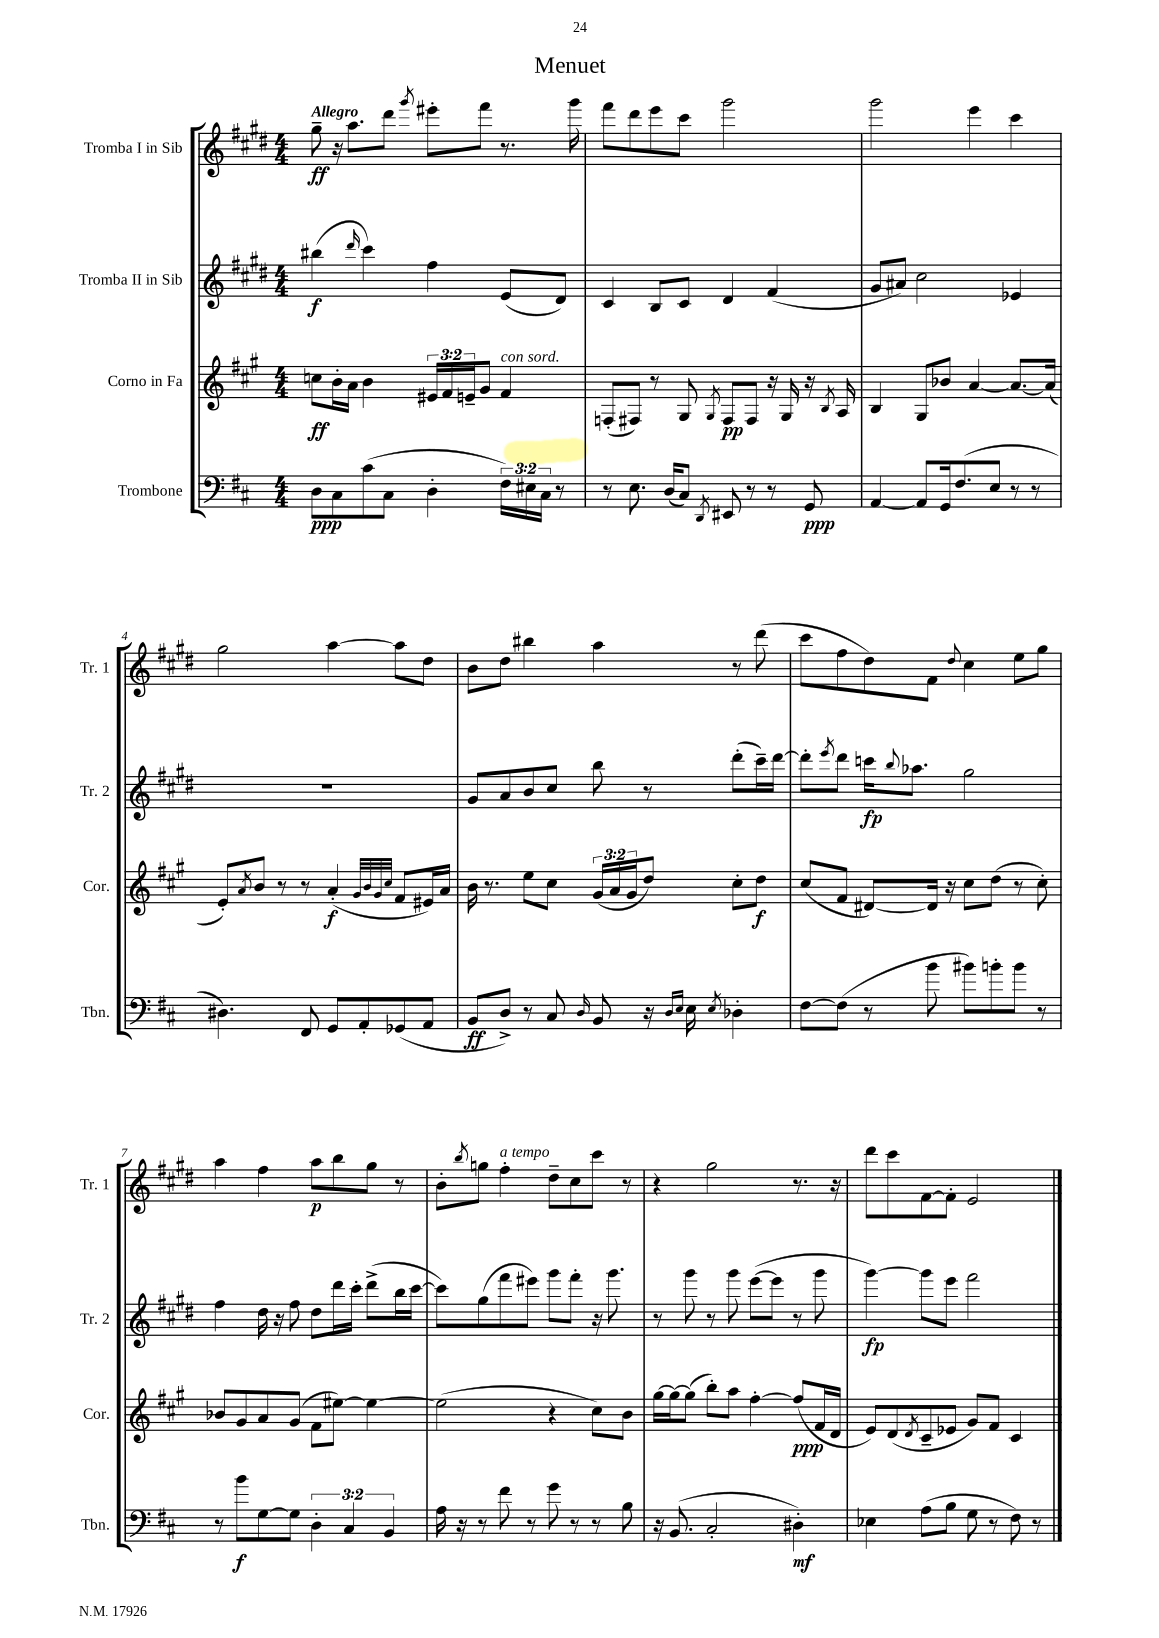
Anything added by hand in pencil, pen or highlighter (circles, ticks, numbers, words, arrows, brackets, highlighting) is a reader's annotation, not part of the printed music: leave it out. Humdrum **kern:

**kern	**dynam	**kern	**dynam	**kern	**dynam	**kern	**dynam
*part4	*part4	*part3	*part3	*part2	*part2	*part1	*part1
*staff4	*staff4	*staff3	*staff3	*staff2	*staff2	*staff1	*staff1
*I"Trombone	*	*I"Corno in Fa	*	*I"Tromba II in Sib	*	*I"Tromba I in Sib	*
*I'Tbn.	*	*I'Cor.	*	*I'Tr. 2	*	*I'Tr. 1	*
*clefF4	*	*clefG2	*	*clefG2	*	*clefG2	*
*k[f#c#]	*	*k[f#c#g#]	*	*k[f#c#g#d#]	*	*k[f#c#g#d#]	*
*M4/4	*	*M4/4	*	*M4/4	*	*M4/4	*
=1	=1	=1	=1	=1	=1	=1	=1
!	!	!	!	!	!	!LO:TX:a:B:t=Allegro	!
8D\L	ppp	8ccn\L	ff	(4bb#X\	f	8gg#~\	ff
8C#\	.	16b'\L	.	.	.	16r	.
.	.	16a\JJ	.	.	.	8.aa\L	.
.	.	.	.	16qqddd#/	.	.	.
(8c#\	.	4b\	.	4ccc#\)	.	.	.
8C#\J	.	.	.	.	.	8ddd#\J	.
.	.	.	.	.	.	8qggg#/	.
4D'\	.	24e#X/LL	.	4ff#\	.	8eee#X'\L	.
.	.	24f#/	.	.	.	.	.
.	.	24en~/J	.	.	.	.	.
.	.	8g#/J	.	.	.	8fff#\J	.
!	!	!LO:TX:a:i:t=con sord.	!	!	!	!	!
24F#\LL)	.	4f#/	.	(8e/L	.	8.r	.
24E#X\	.	.	.	.	.	.	.
24C#\JJ	.	.	.	.	.	.	.
8r	.	.	.	8d#/J)	.	.	.
.	.	.	.	.	.	16ggg#\	.
=2	=2	=2	=2	=2	=2	=2	=2
8r	.	(8Fn'/L	.	4c#/	.	8fff#\L	.
8.E\	.	8F#X/J)	.	.	.	8ddd#\	.
.	.	8r	.	8B/L	.	8eee\	.
(16D/KL	.	.	.	.	.	.	.
8C#/J)	.	8G#/	.	8c#/J	.	8ccc#\J	.
8qDD/	.	8qG#/	.	.	.	.	.
8EE#X/	.	8F#/L	pp	4d#/	.	2ggg#\	.
8r	.	8F#/J	.	.	.	.	.
8r	.	16r	.	(4f#/	.	.	.
.	.	16G#/	.	.	.	.	.
8GG/	ppp	16r	.	.	.	.	.
.	.	8qB/	.	.	.	.	.
.	.	16A/	.	.	.	.	.
=3	=3	=3	=3	=3	=3	=3	=3
[4AA/	.	4B/	.	8g#/L	.	2ggg#\	.
.	.	.	.	8a#X/J)	.	.	.
8AA/L]	.	8G#/L	.	2cc#\	.	.	.
16GG/k	.	8b-X/J	.	.	.	.	.
(8.F#/	.	.	.	.	.	.	.
.	.	[4a/	.	.	.	4eee\	.
8E/J	.	.	.	.	.	.	.
8r	.	8.a/L_	.	4e-X/	.	4ccc#\	.
8r	.	.	.	.	.	.	.
.	.	(16a/Jk]	.	.	.	.	.
!!LO:LB:g=z
=4	=4	=4	=4	=4	=4	=4	=4
4.D#X\)	.	8e'/L)	.	1r	.	2gg#\	.
.	.	8qa/	.	.	.	.	.
.	.	8b/J	.	.	.	.	.
.	.	8r	.	.	.	.	.
8FF#/	.	8r	.	.	.	.	.
8GG/L	.	(4a'/	f	.	.	[4aa\	.
8AA'/	.	.	.	.	.	.	.
.	.	32qqg#/LLL	.	.	.	.	.
.	.	32qqb/	.	.	.	.	.
.	.	32qqg#/	.	.	.	.	.
.	.	32qqcc#/JJJ	.	.	.	.	.
(8GG-X/	.	8f#/L	.	.	.	8aa\L]	.
8AA/J	.	16e#X/L)	.	.	.	8dd#\J	.
.	.	16a/JJ	.	.	.	.	.
=5	=5	=5	=5	=5	=5	=5	=5
8BB/L	ff	16b\	.	8g#/L	.	8b\L	.
.	.	8.r	.	.	.	.	.
8D^/J)	.	.	.	8a/	.	8dd#\J	.
8r	.	8ee\L	.	8b/	.	4bb#X\	.
8C#/	.	8cc#\J	.	8cc#/J	.	.	.
16qqD/	.	.	.	.	.	.	.
8BB/	.	(24g#/LL	.	8bb\	.	4aa\	.
.	.	24a/	.	.	.	.	.
.	.	24g#/J	.	.	.	.	.
16r	.	8dd/J)	.	8r	.	.	.
16qqD/LL	.	.	.	.	.	.	.
16qqE/JJ	.	.	.	.	.	.	.
16E\	.	.	.	.	.	.	.
8qE/	.	.	.	.	.	.	.
4D-X'\	.	8cc#'\L	.	(8ddd#'\L	.	8r	.
.	.	8dd\J	f	16ccc#~\L)	.	(8ddd#\	.
.	.	.	.	[16ddd#\JJ	.	.	.
=6	=6	=6	=6	=6	=6	=6	=6
[8F#\L	.	(8cc#/L	.	8ddd#'\L]	.	8ccc#\L	.
.	.	.	.	8qeee/	.	.	.
(8F#\J]	.	8f#/J	.	8ddd#\J	.	8ff#\	.
8r	.	[8d#X/L)	.	16cccn\KL	fp	8dd#\)	.
.	.	.	.	8qqbb/	.	.	.
.	.	.	.	8.aa-X\J	.	.	.
8b\	.	16d#/Jk]	.	.	.	8f#\J	.
.	.	16r	.	.	.	.	.
.	.	.	.	.	.	8qqdd#/	.
8b#X\L)	.	8cc#\L	.	2gg#\	.	4cc#\	.
8bn'\	.	(8dd\J	.	.	.	.	.
8b\J	.	8r	.	.	.	8ee\L	.
8r	.	8cc#'\)	.	.	.	8gg#\J	.
!!LO:LB:g=z
=7	=7	=7	=7	=7	=7	=7	=7
8r	.	8b-X/L	.	4ff#\	.	4aa\	.
8b\L	f	8g#/	.	.	.	.	.
[8G\	.	8a/	.	16dd#\	.	4ff#\	.
.	.	.	.	16r	.	.	.
8G\J]	.	(8g#/J	.	8ff#\	.	.	.
6D'\	.	8f#\L	.	8dd#\L	.	8aa\L	p
.	.	[8ee#X\J)	.	16ddd#\L	.	8bb\	.
6C#/	.	.	.	.	.	.	.
.	.	.	.	16ccc#'\JJ	.	.	.
.	.	4ee#\_	.	(8ddd#^\L	.	8gg#\J	.
6BB/	.	.	.	.	.	.	.
.	.	.	.	16bb\L	.	8r	.
.	.	.	.	[16ccc#\JJ	.	.	.
=8	=8	=8	=8	=8	=8	=8	=8
16A\	.	(2ee#\]	.	8ccc#\L])	.	8b'\L	.
16r	.	.	.	.	.	.	.
.	.	.	.	.	.	8qbb/	.
8r	.	.	.	(8gg#\	.	8ggn\J	.
!	!	!	!	!	!	!LO:TX:a:i:t=a tempo	!
8f#\	.	.	.	8fff#\	.	4ff#'\	.
8r	.	.	.	8eee#X\J)	.	.	.
8g\	.	4r	.	8ggg#\L	.	8dd#~\L	.
8r	.	.	.	8fff#'\J	.	8cc#\	.
8r	.	8cc#\L)	.	16r	.	8ccc#\J	.
.	.	.	.	8.ggg#\	.	.	.
8B\	.	8b\J	.	.	.	8r	.
=9	=9	=9	=9	=9	=9	=9	=9
16r	.	[16gg#\LL	.	8r	.	4r	.
(8.BB/	.	16gg#\J_	.	.	.	.	.
.	.	(8gg#\J]	.	8ggg#\	.	.	.
2C#'/	.	8bb'\L)	.	8r	.	2gg#\	.
.	.	8aa\J	.	8ggg#\	.	.	.
.	.	[4ff#'\	.	([8eee\L	.	.	.
.	.	.	.	8eee\J]	.	.	.
4D#X'\)	mf	(8ff#/L]	ppp	8r	.	8.r	.
.	.	16f#/L	.	8ggg#\	.	.	.
.	.	16d/JJ	.	.	.	16r	.
=10	=10	=10	=10	=10	=10	=10	=10
4E-X\	.	8e/L)	.	[4ggg#\)	fp	8ddd#\L	.
.	.	(8d/	.	.	.	8ccc#\	.
.	.	8qd/	.	.	.	.	.
(8A\L	.	8c#~/	.	8ggg#\L]	.	[8f#\	.
8B\J	.	8e-X/J	.	8eee\J	.	8f#'\J]	.
8G\	.	8g#/L)	.	2fff#\	.	2e/	.
8r	.	8f#/J	.	.	.	.	.
8F#\)	.	4c#/	.	.	.	.	.
8r	.	.	.	.	.	.	.
==	==	==	==	==	==	==	==
*-	*-	*-	*-	*-	*-	*-	*-
